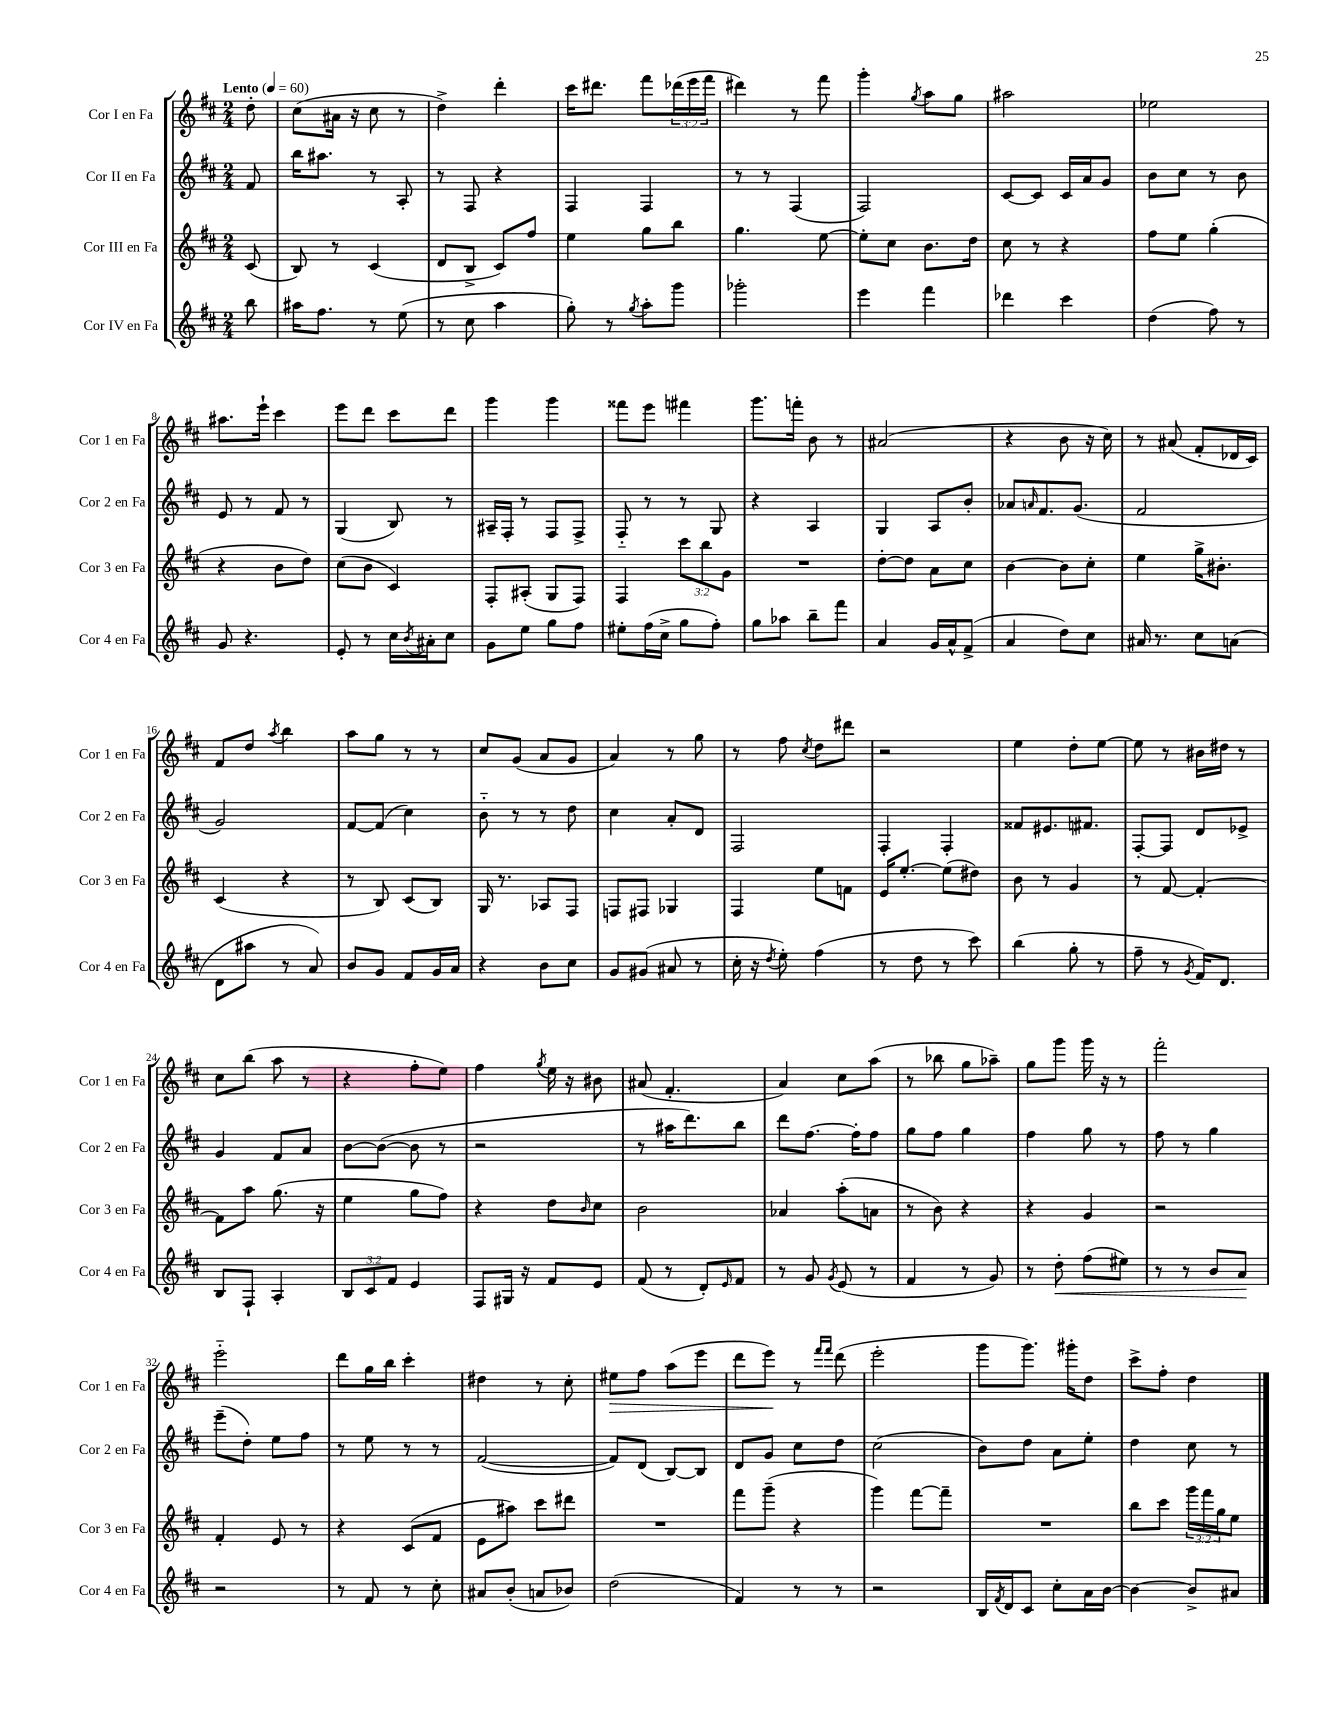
<<
\new StaffGroup <<
\new Staff = "s0" \with { instrumentName = "Cor I en Fa" shortInstrumentName = "Cor 1 en Fa" } {
    \clef treble \key d \major \numericTimeSignature \time 2/4 \override Staff.TupletNumber.text = #tuplet-number::calc-fraction-text \partial 8 \tempo "Lento" 4 = 60
    d''8-. |
    cis''8( ais'16 r16 cis''8 r8 |
    d''4->) d'''4-. |
    cis'''16 dis'''8. fis'''8 \tuplet 3/2 { des'''16( e'''16 fis'''16 } |
    dis'''4) r8 fis'''8 |
    g'''4-. \acciaccatura { g''8 } a''8 g''8 |
    ais''2 |
    ees''2 |
    ais''8. e'''16-! cis'''4 |
    e'''8 d'''8 cis'''8 d'''8 |
    g'''4 g'''4 |
    fisis'''8 e'''8 fis'''4 |
    g'''8. f'''16-. b'8 r8 |
    ais'2( |
    r4 b'8 r16 cis''16) |
    r8 ais'8( fis'8-. des'16 cis'16) |
    fis'8 d''8 \acciaccatura { a''8 } b''4 |
    a''8 g''8 r8 r8 |
    cis''8 g'8( a'8 g'8 |
    a'4) r8 g''8 |
    r8 fis''8 \acciaccatura { cis''8 } d''8 dis'''8 |
    r2 |
    e''4 d''8-. e''8~ |
    e''8 r8 bis'16 dis''16 r8 |
    cis''8 b''8( a''8 r8 |
    r4 fis''8-. e''8) |
    fis''4 \acciaccatura { g''8 } e''16 r16 bis'8 |
    ais'8( fis'4.-. |
    a'4) cis''8 a''8( |
    r8 bes''8 g''8 aes''8--) |
    g''8 g'''8 g'''16 r16 r8 |
    fis'''2-. |
    e'''2-_ |
    d'''8 g''16 b''16 cis'''4-. |
    dis''4 r8 cis''8-. |
    eis''8\> fis''8 a''8( e'''8 |
    d'''8 e'''8\!) r8 \grace { fis'''16 fis'''16 } d'''8( |
    e'''2-. |
    g'''8 g'''8.) gis'''16-. d''8 |
    cis'''8-> fis''8-. d''4 \bar "|." |
}
\new Staff = "s1" \with { instrumentName = "Cor II en Fa" shortInstrumentName = "Cor 2 en Fa" } {
    \clef treble \key d \major \numericTimeSignature \time 2/4 \partial 8
    fis'8 |
    b''16 ais''8. r8 a8-. |
    r8 fis8 r4 |
    fis4 fis4 |
    r8 r8 fis4( |
    fis2) |
    cis'8~ cis'8 cis'16 a'16 g'8 |
    b'8 cis''8 r8 b'8 |
    e'8 r8 fis'8 r8 |
    g4( b8) r8 |
    ais16-- fis16-. r8 fis8 fis8-> |
    fis8-_ r8 r8 g8 |
    r4 a4 |
    g4 a8 b'8-. |
    aes'8 \grace { a'16 } fis'8. g'8.( |
    fis'2 |
    g'2) |
    fis'8~ fis'8( cis''4) |
    b'8-_ r8 r8 d''8 |
    cis''4 a'8-. d'8 |
    fis2 |
    fis4-. fis4-. |
    fisis'8 eis'8. fis'8. |
    fis8~-. fis8 d'8 ees'8-> |
    g'4 fis'8 a'8 |
    b'8~ b'8~( b'8 r8 |
    r2 |
    r8 ais''16 d'''8.) b''8 |
    d'''8 fis''8.~ fis''16-. fis''8 |
    g''8 fis''8 g''4 |
    fis''4 g''8 r8 |
    fis''8 r8 g''4 |
    e'''8--( d''8-.) e''8 fis''8 |
    r8 e''8 r8 r8 |
    fis'2~( |
    fis'8) d'8( b8~) b8 |
    d'8 g'8 cis''8 d''8 |
    cis''2( |
    b'8) d''8 a'8 e''8-. |
    d''4 cis''8 r8 \bar "|." |
}
\new Staff = "s2" \with { instrumentName = "Cor III en Fa" shortInstrumentName = "Cor 3 en Fa" } {
    \clef treble \key d \major \numericTimeSignature \time 2/4 \override Staff.TupletNumber.text = #tuplet-number::calc-fraction-text \partial 8
    cis'8( |
    b8) r8 cis'4( |
    d'8 b8-> cis'8) fis''8 |
    e''4 g''8 b''8 |
    g''4. e''8~ |
    e''8-. cis''8 b'8. d''16 |
    cis''8 r8 r4 |
    fis''8 e''8 g''4-.( |
    r4 b'8 d''8) |
    cis''8( b'8 cis'4) |
    fis8-. ais8-.( g8 fis8) |
    fis4 \tuplet 3/2 { cis'''8 b''8 g'8 } |
    R2 |
    d''8~-. d''8 a'8 cis''8 |
    b'4~ b'8 cis''8-. |
    e''4 g''16-> bis'8.-. |
    cis'4( r4 |
    r8 b8) cis'8( b8) |
    g16 r8. aes8 fis8 |
    f8 fis8 ges4 |
    fis4 e''8 f'8 |
    e'16 e''8.~-. e''8( dis''8) |
    b'8 r8 g'4 |
    r8 fis'8~ fis'4~-. |
    fis'8 a''8 g''8.( r16 |
    e''4 g''8 fis''8) |
    r4 d''8 \grace { b'16 } cis''8 |
    b'2 |
    aes'4 a''8-.( a'8 |
    r8 b'8) r4 |
    r4 g'4 |
    r2 |
    fis'4-. e'8 r8 |
    r4 cis'8( fis'8 |
    e'8 ais''8) cis'''8 dis'''8 |
    R2 |
    fis'''8 g'''8--( r4 |
    g'''4) fis'''8~ fis'''8-- |
    R2 |
    b''8 cis'''8 \tuplet 3/2 { g'''16 fis'''16 g''16 } e''8 \bar "|." |
}
\new Staff = "s3" \with { instrumentName = "Cor IV en Fa" shortInstrumentName = "Cor 4 en Fa" } {
    \clef treble \key d \major \numericTimeSignature \time 2/4 \override Staff.TupletNumber.text = #tuplet-number::calc-fraction-text \partial 8
    b''8 |
    ais''16 fis''8. r8 e''8( |
    r8 cis''8 a''4 |
    g''8-.) r8 \acciaccatura { g''8 } a''8-. g'''8 |
    ges'''2-. |
    e'''4 fis'''4 |
    des'''4 cis'''4 |
    d''4( fis''8) r8 |
    g'8 r4. |
    e'8-. r8 cis''16 \acciaccatura { b'8 } ais'16-. cis''8 |
    g'8 e''8 g''8 fis''8 |
    eis''8-. fis''16( cis''16-> g''8 fis''8-.) |
    g''8 aes''8 b''8-- fis'''8 |
    a'4 g'16 a'16-^ fis'8->( |
    a'4 d''8) cis''8 |
    ais'16 r8. cis''8 a'8( |
    d'8 ais''8 r8 a'8) |
    b'8 g'8 fis'8 g'16 a'16 |
    r4 b'8 cis''8 |
    g'8 gis'8( ais'8 r8 |
    cis''16-. r16 \acciaccatura { d''8 } e''8-.) fis''4( |
    r8 d''8 r8 cis'''8) |
    b''4( g''8-. r8 |
    fis''8-- r8 \acciaccatura { g'8 } fis'16) d'8. |
    b8 fis8-! a4-. |
    \tuplet 3/2 { b8 cis'8 fis'8 } e'4 |
    fis8 gis16 r16 fis'8 e'8 |
    fis'8( r8 d'8-.) \grace { e'16 } fis'8 |
    r8 g'8 \acciaccatura { g'8 } e'8( r8 |
    fis'4 r8 g'8) |
    r8 d''8-.\< fis''8( eis''8) |
    r8 r8 b'8 a'8\! |
    r2 |
    r8 fis'8 r8 cis''8-. |
    ais'8 b'8-.( a'8 bes'8) |
    d''2( |
    fis'4) r8 r8 |
    r2 |
    b16 \acciaccatura { fis'8 } d'16 cis'8 cis''8-. a'16 b'16~ |
    b'4~ b'8-> ais'8 \bar "|." |
}
>>
>>
